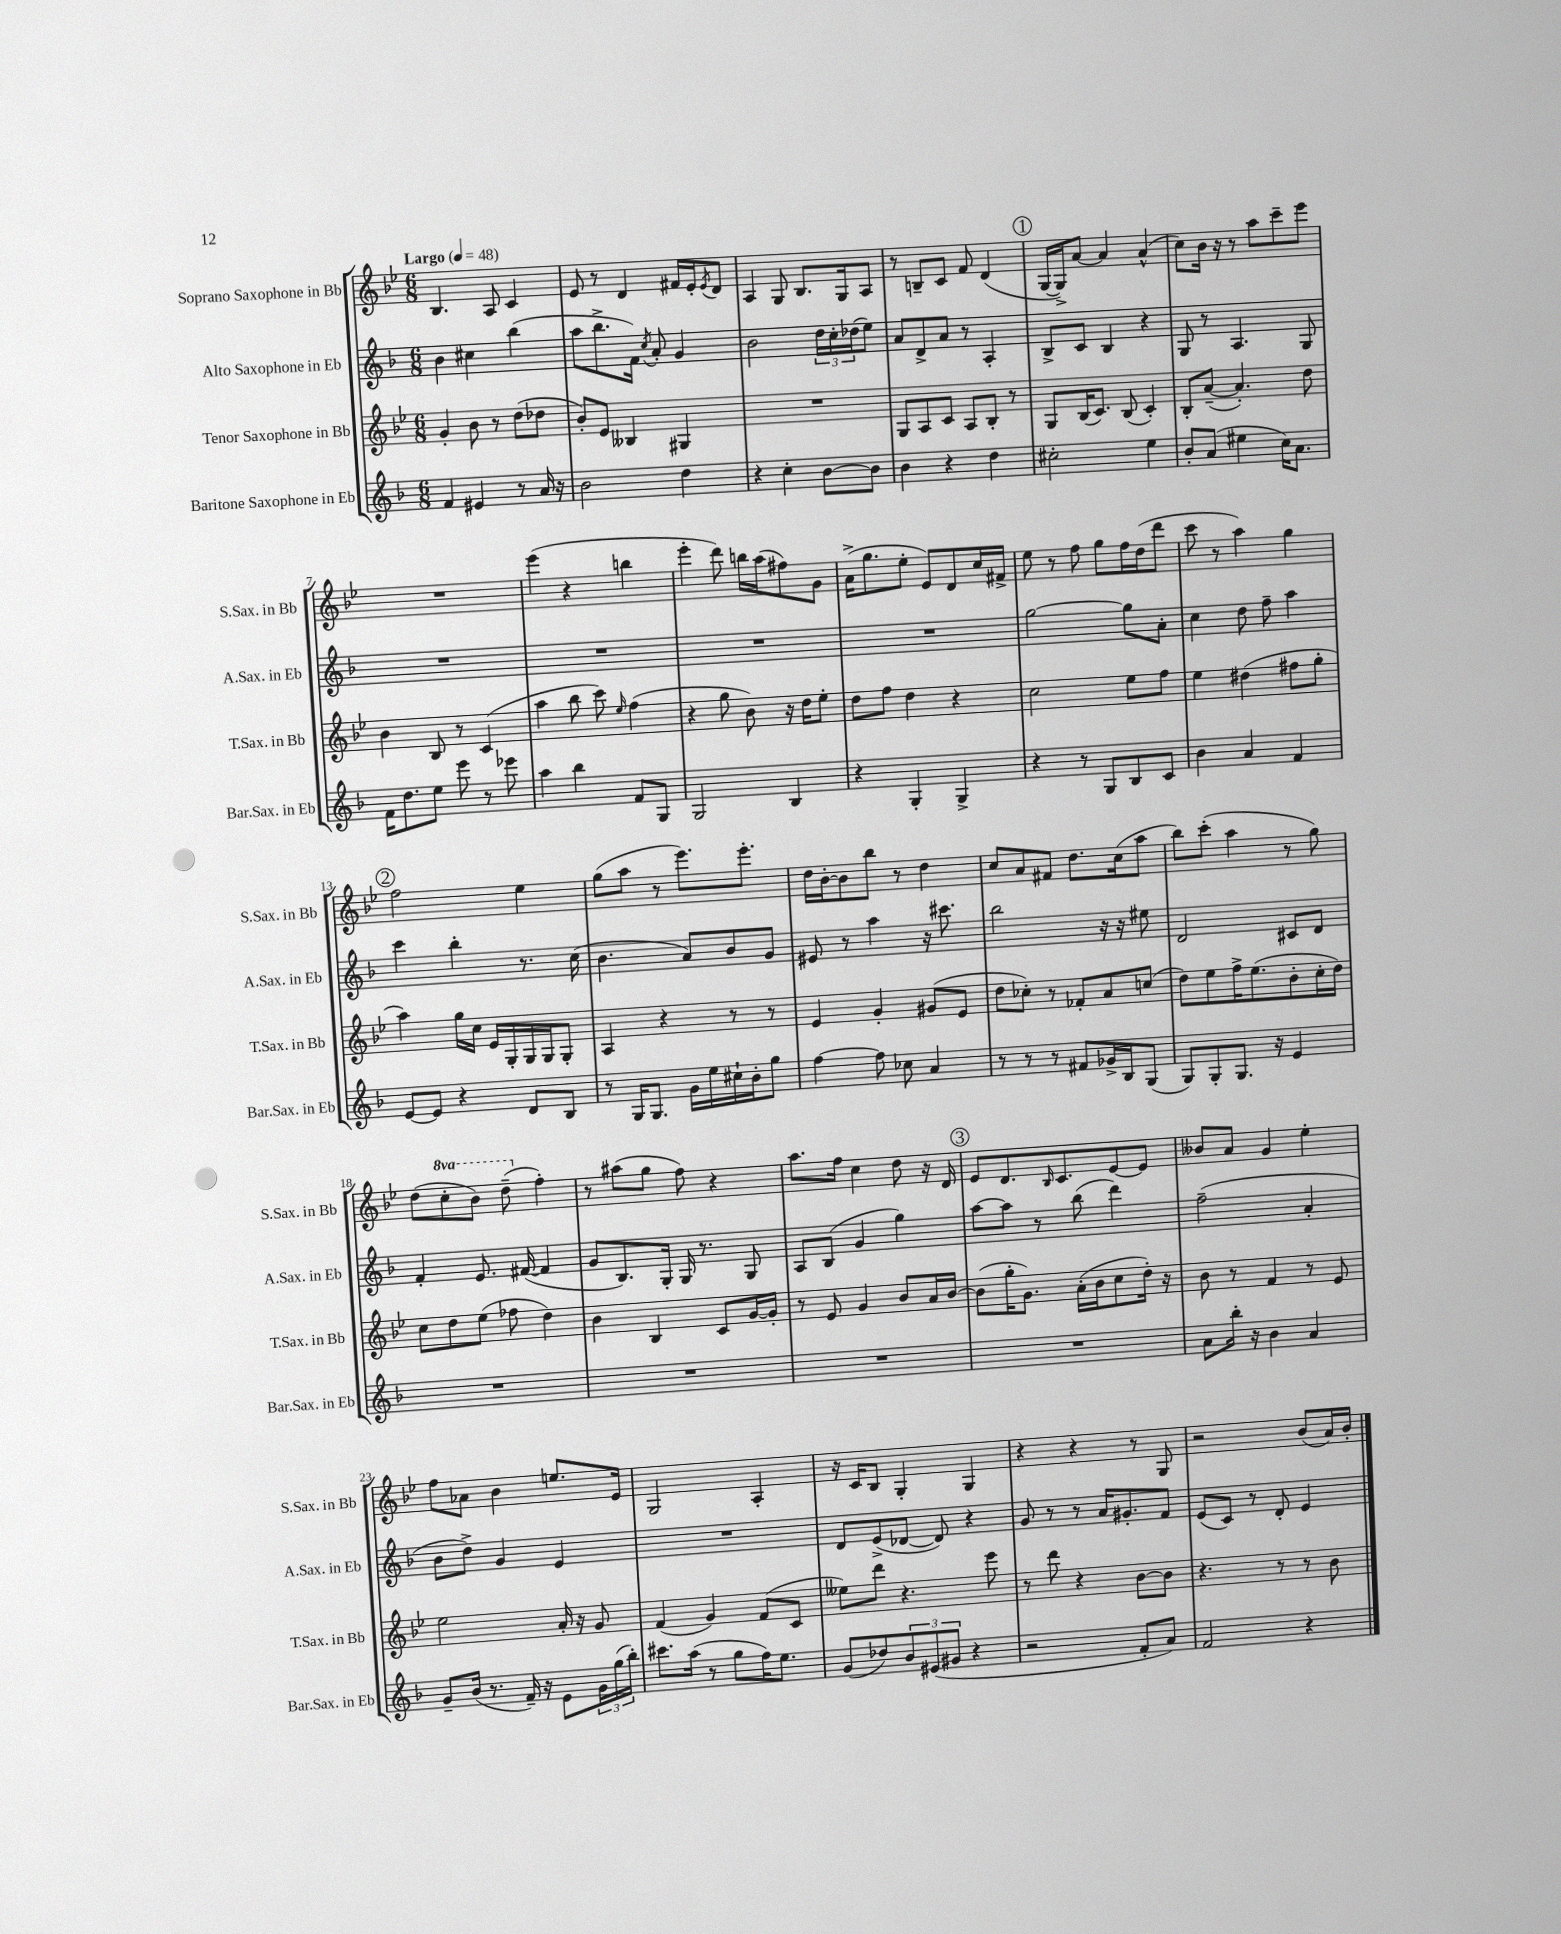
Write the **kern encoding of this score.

**kern	**kern	**kern	**kern
*staff4	*staff3	*staff2	*staff1
*clefG2	*clefG2	*clefG2	*clefG2
*k[b-]	*k[b-e-]	*k[b-]	*k[b-e-]
*M6/8	*M6/8	*M6/8	*M6/8
*MM48	*MM48	*MM48	*MM48
4f	4g'	4b-	4.B-
4e#	8b-	4cc#	.
.	8r	.	8A
8r	(8dd	(4bb-	4c
16a	8dd-	.	.
16r	.	.	.
=	=	=	=
2b-	8b-')	8aa	8e-
.	8e-	8.bb-^	8r
.	4B--	.	4d
.	.	16f)	.
.	.	8qcc	.
.	.	8a'	.
4dd	4G#	4g	16f#
.	.	.	16e-'
.	.	.	8qe-
.	.	.	8d
=	=	=	=
4r	2.r	2b-	4A
4cc'	.	.	8G
.	.	.	8.B-
[8b-	.	24dd	.
.	.	24cc'	.
.	.	.	16G
.	.	(24dd-	.
8b-]	.	8ee)	8A
=	=	=	=
4b-	8G	8a	8r
.	8A	8d^	8B~
4r	8c	8a	8c
.	8A	8r	8f
4dd	8B-'	4A'	(4d
.	8r	.	.
=	=	=	=
2cc#'	8G	8B-^	[16G
.	.	.	16G^])
.	(16B-	8c	[8a
.	8.c)	.	.
.	.	4B-	4a]
.	(8B-	.	.
4ee	4c')	4r	(4a^^
=	=	=	=
8b-'	8B-'	8G	8cc)
(8a	([8a~	8r	16b-
.	.	.	16r
4ee#	4.a'])	4.A	8r
.	.	.	8aa
16cc)	.	.	8ccc~
8.a	.	.	.
.	8dd	8G	8eee-
=	=	=	=
16f	4b-	2.r	2.r
8.dd	.	.	.
8ee	8B-	.	.
8eee	8r	.	.
8r	(4c	.	.
8eee-	.	.	.
=	=	=	=
4aa	4aa	2.r	(4eee-
4bb-	8bb-	.	4r
.	8ccc)	.	.
.	16qqee-	.	.
8f	(4ff	.	4bb
8G	.	.	.
=	=	=	=
2G	4r	2.r	4eee-'
.	8gg	.	8ddd)
.	8b-)	.	16bb
.	.	.	(16aa
4B-	16r	.	8ff#)
.	16dd	.	.
.	8ee-'	.	8g
=	=	=	=
4r	8dd	2.r	(16a^
.	.	.	8.gg
.	8ff	.	.
4G'	4dd	.	8ee-'
.	.	.	8e-)
4G^	4r	.	8d
.	.	.	16cc
.	.	.	16f#^
=	=	=	=
4r	2cc	[2gg	8ee-
.	.	.	8r
8r	.	.	8ff
8G	.	.	8gg
8B-	8ee-	8gg]	16ff
.	.	.	(16dd
8c	8ff	8a'	8ddd
=	=	=	=
4b-	4ee-	4cc	8ccc
.	.	.	8r
4a	(4dd#	8dd	4aa)
.	.	8ff~	.
4f	8ff#	4aa	4gg
.	8gg'	.	.
=	=	=	=
[8e	4aa)	4ccc	2ff
8e]	.	.	.
4r	16gg	4bb-'	.
.	16cc	.	.
.	16e-	.	.
.	16G'	.	.
8d	16G	8.r	4ee-
.	16G	.	.
8B-	8G'	.	.
.	.	(16cc	.
=	=	=	=
8r	4A	4.b-	(8gg
16G	.	.	8aa
8.G	.	.	.
.	4r	.	8r
16g	.	8a)	8.eee-)
16ee	.	.	.
16cc#`	8r	8b-	.
16b-'	.	.	8.eee-'
8gg	8r	8g	.
=	=	=	=
[4ff	4e-	8e#	16dd
.	.	.	[16b-'
.	.	8r	8b-]
8ff]	4g'	4aa	8bb-
8cc-	.	.	8r
4a	(8g#	16r	4dd
.	.	8.ccc#	.
.	8e-	.	.
=	=	=	=
8r	8dd	2bb-	8cc
8r	8cc-')	.	8a
8r	8r	.	8f#
8f#	8f-'	.	8.dd
16g-^	8a	16r	.
16B-	.	16r	(16cc
(8G	(8cc	8ee#	8aa
=	=	=	=
8G)	8dd)	2d	8bb-)
8G'	8ee-	.	(8ccc'
8.G	16ff^	.	4aa
.	(8.ee-	.	.
16r	.	.	.
4e	8b-'	8c#	8r
.	16cc'	8d	8gg)
.	16dd)	.	.
=	=	=	=
2.r	8cc	4f'	(8dd
.	8dd	.	8ccc'
.	(8ee-	8.e	8bb-)
.	8ff-	.	(8ddd~
.	.	([16f#	.
.	4dd)	4f#]	4ff')
=	=	=	=
2.r	4b-	8g	8r
.	.	8.B-)	(8aa#
.	4B-	.	8gg
.	.	16G'	.
.	.	16G	8ff)
.	.	8.r	.
.	8c	.	4r
.	[16g	8G	.
.	16g']	.	.
=	=	=	=
2.r	8r	8A	8.aa
.	8e-	(8B-	.
.	.	.	16ff
.	4g	4g	4cc
.	8b-	4gg)	8dd
.	16a	.	16r
.	[16b-	.	16d
=	=	=	=
2.r	(8b-]	[8aa	8e-
.	16gg'	8aa]	8.d
.	8.g)	.	.
.	.	8r	.
.	.	.	16qqB-
.	.	.	8.c
.	(16a'	(8bb-	.
.	16b-	.	.
.	8cc	4ddd)	[8e-
.	16dd')	.	8e-]
.	16r	.	.
=	=	=	=
8a	8b-	(2ff~	8b--
16bb-'	8r	.	8a
16r	.	.	.
4b-	4f	.	4g
4a	8r	4a'	4ee-'
.	8e-	.	.
=	=	=	=
8g~	2ee-	8b-	8ff
(16b-	.	8dd^)	8a-
8.r	.	.	.
.	.	4g	4b-
16f~)	.	.	.
16r	.	.	.
8e	16a'	4e	8.ee
.	16r	.	.
24g	8g	.	.
(24gg	.	.	.
.	.	.	16e-
24bb-')	.	.	.
=	=	=	=
8.ccc#	(4f	2.r	2G
(16aa	.	.	.
8r	4g)	.	.
8gg	.	.	.
16ff)	(8f	.	4A'
8.ee	.	.	.
.	8c	.	.
=	=	=	=
(8g	8ee--)	8d	16r
.	.	.	16c
8dd-)	8ddd	(8e^	8B-
12b-	4.r	[8d-	4G'
(12e#	.	.	.
.	.	8d-])	.
12g#	.	.	.
4r	.	4r	4G
.	8eee-	.	.
=	=	=	=
2r	8r	8g	4r
.	8ddd	8r	.
.	4r	8r	4r
.	.	16a	.
.	.	8.g#'	.
8f'	[8b-	.	8r
8a)	8b-]	8f	8G
=	=	=	=
2f	4.r	(8e	2r
.	.	8c)	.
.	.	8r	.
.	8r	8d'	.
4r	8r	4e	(8b-
.	8b-	.	16a)
.	.	.	16b-'
==	==	==	==
*-	*-	*-	*-
